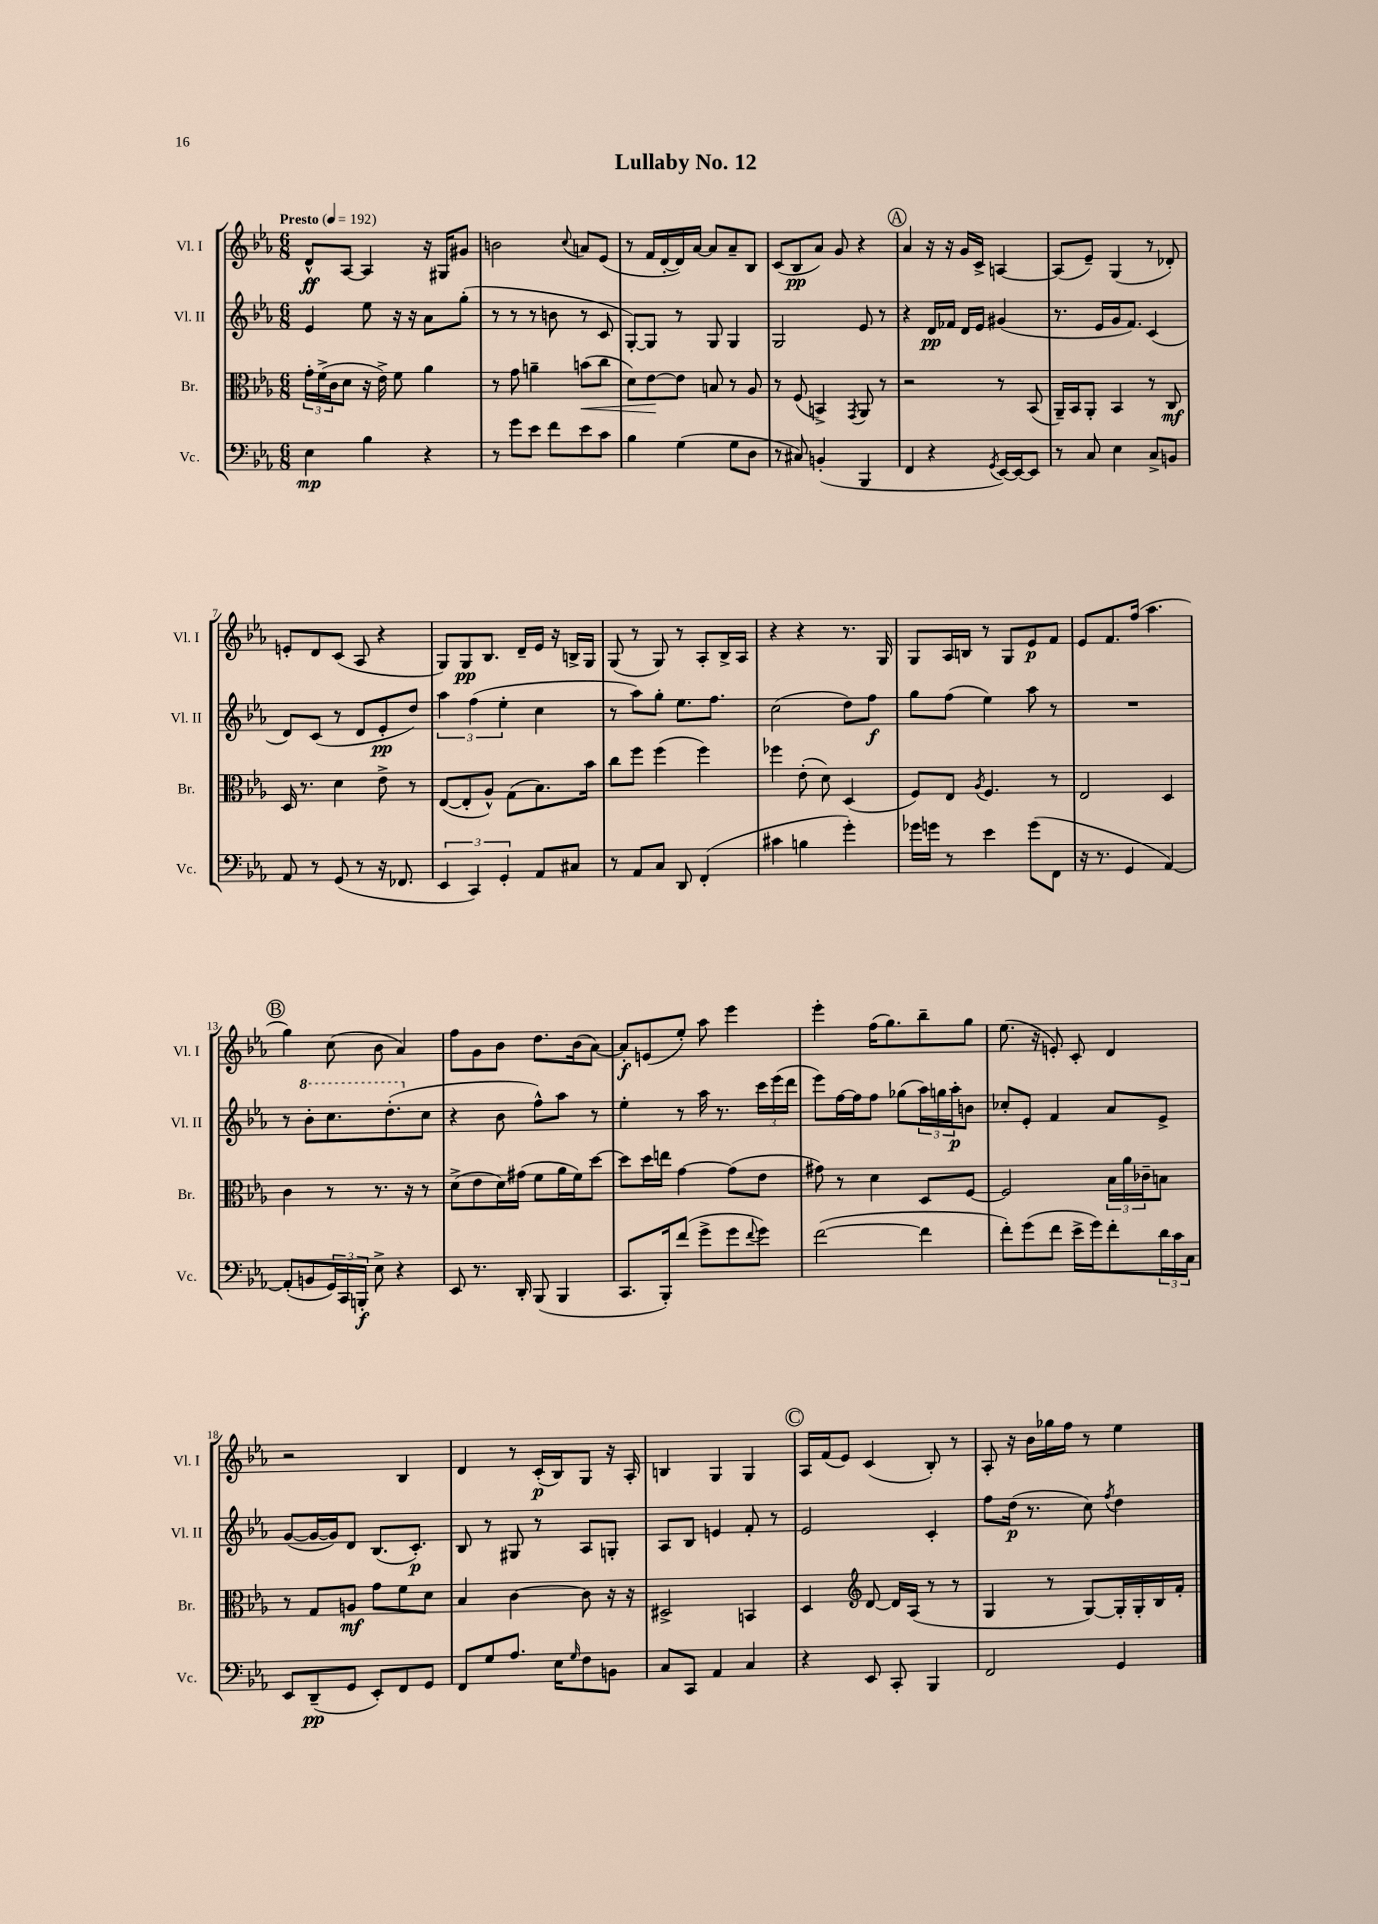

**kern	**kern	**kern	**kern
*staff4	*staff3	*staff2	*staff1
*clefF4	*clefC3	*clefG2	*clefG2
*k[b-e-a-]	*k[b-e-a-]	*k[b-e-a-]	*k[b-e-a-]
*M6/8	*M6/8	*M6/8	*M6/8
*MM192	*MM192	*MM192	*MM192
4E-	24g'	4e-	8d^^
.	(24f^	.	.
.	24c	.	.
.	8d	.	[8A-
4B-	16r	8ee-	4A-]
.	16e-^)	.	.
.	8f	16r	.
.	.	16r	.
4r	4a-	8a-	16r
.	.	.	16G#
.	.	(8gg'	8g#
=	=	=	=
8r	8r	8r	2b
8g	8g	8r	.
8e-	4a~	8r	.
8f	.	8b	.
.	.	.	8qqcc
8e-	(8b	8r	8a
8c	8cc	8c	(8e-
=	=	=	=
4B-	8d)	[8G')	8r
.	[8e-	8G]	16f
.	.	.	[16d'
(4G	8e-]	8r	16d])
.	.	.	[16a-
.	8B	8G	8a-]
8G	8r	4G	8a-~
8D	8A-	.	8B-
=	=	=	=
8r	8r	2G	(8c
8C#)	(8F	.	8B-
(4BB'	4BB^)	.	8a-)
.	.	.	8g
.	8qGG	.	.
4BBB-	8AA-	8e-	4r
.	8r	8r	.
=	=	=	=
4FF	2r	4r	4a-
4r	.	16d	16r
.	.	16f-	16r
.	.	16d	16g
.	.	16e-	16c^
8qGG	.	.	.
[16EE-)	8r	(4g#	[4A
16EE-_	.	.	.
8EE-]	(8BB-	.	.
=	=	=	=
8r	16AA-~)	8.r	(8A]
.	16BB-	.	.
8C	8AA-'	.	8e-~)
.	.	16e-	.
4E-	4BB-	16g	(4G
.	.	8.f)	.
8C^	8r	(4c	8r
8BB	8C	.	8d-')
=	=	=	=
8AA-	16D	8d)	8e'
.	8.r	.	.
8r	.	(8c	8d
(8GG	4d	8r	(8c
8r	.	8d	8A-
16r	8e-^	8e-'	4r
8.FF-	.	.	.
.	8r	8dd)	.
=	=	=	=
6EE-	([8E-	6aa-	8G)
.	8E-']	.	8G
6CC)	.	(6ff	.
.	8A-^^)	.	8.B-
6GG'	.	6ee-'	.
.	(8G	.	.
.	.	.	16d~
8AA-	8.B-)	4cc	16e-
.	.	.	16r
8C#	.	.	16B^
.	16b-	.	16G
=	=	=	=
8r	8cc	8r	(8G
8AA-	8ff	8aa-)	8r
8C	(4ff	8gg'	8G)
8DD	.	8.ee-	8r
(4FF'	4ff)	.	8A-'
.	.	8.ff	.
.	.	.	16B-^
.	.	.	16A-
=	=	=	=
4c#	4ff-	(2cc	4r
4B	(8e-'	.	4r
.	8d)	.	.
4g')	(4D	8dd)	8.r
.	.	8ff	.
.	.	.	16G
=	=	=	=
16g-	8F)	8gg	8G
16g	.	.	.
8r	8E-	(8ff	16A-
.	.	.	16B
.	8qA-	.	.
4e-	4.F	4ee-)	8r
.	.	.	8G
(8g	.	8aa-	8e-
8FF	8r	8r	8f
=	=	=	=
16r	2E-	2.r	8e-
8.r	.	.	.
.	.	.	8.f
4GG	.	.	.
.	.	.	(16ff
.	.	.	4.aa-
[4AA-)	4D	.	.
=	=	=	=
(8AA-']	4c	8r	4gg)
8BB	.	8bb-'	.
24GG)	8r	8.ccc	(8cc
24CC	.	.	.
24BBB'	.	.	.
8E-^	8.r	.	8b-
.	.	(8.ddd'	.
4r	.	.	4a-)
.	16r	.	.
.	8r	8cc	.
=	=	=	=
8EE-	(8d^	4r	8ff
8.r	8e-	.	8g
.	16d)	8b-	8b-
16DD'	(16g#	.	.
(8BBB-	8f	8ff^^)	8.dd
4BBB-	16a-	8aa-	.
.	16f)	.	(16b-
.	[8dd	8r	[8a-)
=	=	=	=
8.CC	8dd]	4ee-'	8a-']
.	16dd	.	(8e
16BBB-')	16ee	.	.
(8f	[4g	8r	8ee-')
8g^	.	16aa-	8aa-
.	.	8.r	.
8g	(8g]	.	4eee-
8qqf	.	.	.
8g)	8e-	24ccc	.
.	.	(24eee-	.
.	.	24ddd	.
=	=	=	=
([2f	8g#)	8eee-)	4eee-'
.	8r	[16ff	.
.	.	16ff]	.
.	4d	8ff	(16ff
.	.	.	8.gg)
.	.	(8gg-	.
4f]	8D	24aa-)	8bb-~
.	.	24gg	.
.	.	24aa-'	.
.	[8F	8b	8gg
=	=	=	=
8f')	2F]	8cc-'	(8.ee-
(8g	.	8e-'	.
.	.	.	16r
8f	.	4f	8e')
16e-^	.	.	8c'
16g)	.	.	.
8f'	24B-	8a-	4d
.	24a-	.	.
.	24c-~	.	.
24d	8B	8e-^	.
24c	.	.	.
24C	.	.	.
=	=	=	=
8EE-	8r	([8g	2r
(8DD~	8G	16g_	.
.	.	16g])	.
8GG	8A	8d	.
8EE-')	8g	(8.B-	.
8FF	8f	.	4B-
.	.	8.c')	.
8GG	8d	.	.
=	=	=	=
8FF	4B-	8B-	4d
8G	.	8r	.
8.A-	[4c	8G#	8r
.	.	8r	(16c'
16E-	.	.	16B-)
16qqG	.	.	.
8F	8c]	8A-	8G
8BB	16r	8G'	16r
.	16r	.	16A-'
=	=	=	=
8C	2D#^	8A-	4B
8CC	.	8B-	.
4AA-	.	4e	4G
4C	4BB	8f'	4G
.	.	8r	.
=	=	=	=
4r	4D	2e-	16A-
.	.	.	(16f
.	.	.	8e-)
*	*clefG2	*	*
8EE-	[8d	.	(4c
8CC'	16d]	.	.
.	(16A-	.	.
4BBB-	8r	4c'	8B-')
.	8r	.	8r
=	=	=	=
2FF	4G	8ff	8A-'
.	.	(16dd	16r
.	.	8.r	16b-
.	8r	.	16gg-
.	.	.	16ff
.	[8G)	8cc)	8r
.	.	8qff	.
4GG	16G']	4dd	4ee-
.	16G'	.	.
.	16B-	.	.
.	16f'	.	.
==	==	==	==
*-	*-	*-	*-
